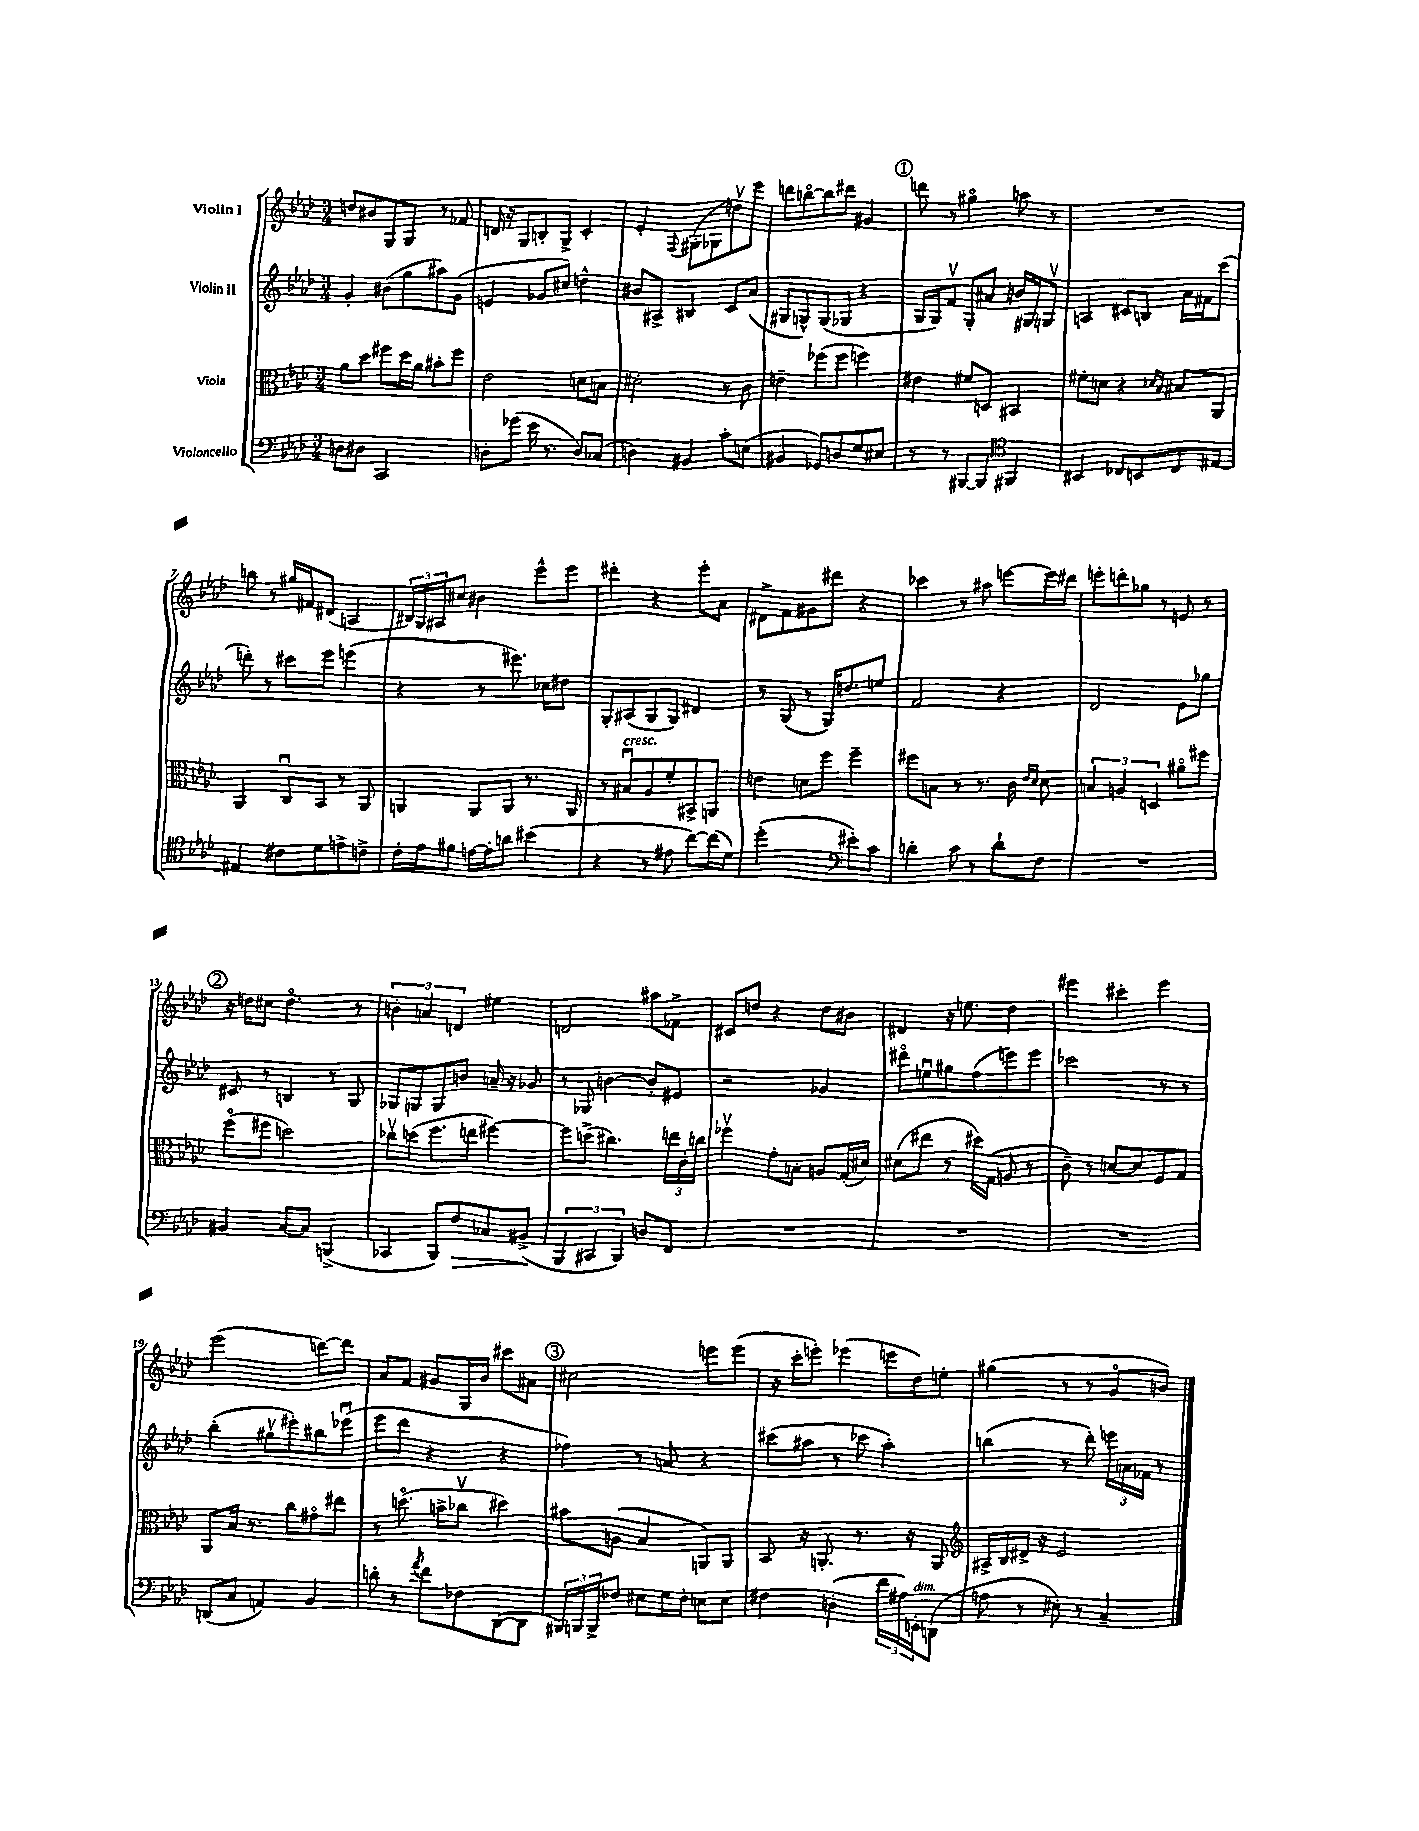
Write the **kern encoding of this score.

**kern	**dynam	**kern	**kern	**kern
*part4	*part4	*part3	*part2	*part1
*staff4	*staff4	*staff3	*staff2	*staff1
*I"Violoncello	*	*I"Viola	*I"Violin II	*I"Violin I
*clefF4	*	*clefC3	*clefG2	*clefG2
*k[b-e-a-d-]	*	*k[b-e-a-d-]	*k[b-e-a-d-]	*k[b-e-a-d-]
*M3/4	*	*M3/4	*M3/4	*M3/4
=1	=1	=1	=1	=1
8Dn\L	.	8a-\L	4g'/	8ddn/L
8D#X\J	.	8dd-\J	.	8b#X/
2CC/	.	8ff#X\L	(8b#X\L	8G/
.	.	16dd-\L	8gg\	8G/J
.	.	16a-\JJ	.	.
.	.	8b#X'\L	8aa#X\)	8r
.	.	8ff#\J	(8g\J	8f-X/
=2	=2	=2	=2	=2
8Dn'\L	.	2e-\	4en/	16dn/
.	.	.	.	16r
(8g-X\J	.	.	.	8G/L
16e-\	.	.	8g-X/L	8Bn'/
8.r	.	.	.	.
.	.	.	8cc#X/J)	8G^/J
8D/L)	.	8dn\L	4ddn^^\	4c'/
(8C-X/J	.	8Bn\J	.	.
=3	=3	=3	=3	=3
4Dn\)	.	2d#X'\	8b#X/L	4e-'/
.	.	.	8A#X^/J	.
.	.	.	.	8qqF/
4BB#X/	.	.	4B#X/	(8G#X'\L
.	.	.	.	8G-X\
8c'\L	.	8r	8c/L	8ddnv\)
(8En\J	.	8c\	(8a-/J	8eee-\J
=4	=4	=4	=4	=4
4BB#X/	.	4en~\	8G#X/L	8dddn\L
.	.	.	8Gn^^/)	[8bbn\
8GG-X/L)	.	(8ff-X\L	(8G/	8bb\]
8Dn/	.	8ff-\J	8G-X/J	8ddd#X\J
8G/	.	4ffn\)	4r	4g#X/
8E#X/J	.	.	.	.
!!LO:REH:place=s1:t=1
=5	=5	=5	=5	=5
8r	.	4e#X\	16G/LL	8dddn\
.	.	.	16G/J)	.
8r	.	.	8fv/J	8r
[8BBB#X/L	.	8f#X/L	8G'/L	4gg#X\
8BBB#/J]	.	8Dn/J	8a#X/J	.
*clefC4	*	*	*	*
4FF#X/	.	4BB#X/	16bn/LL	8aan\
.	.	.	16G#X/J	.
.	.	.	8Gnv/J	8r
=6	=6	=6	=6	=6
4BB#X/	.	8f#X'\L	4An/	2.r
.	.	8dn\J	.	.
8C-X/L	.	4r	8c#X/L	.
8BBn/	.	.	8Bn/J	.
.	.	16qqd-X/LL	.	.
.	.	16qqB-/JJ	.	.
8C-/	.	8B#X/L	16a-\LL	.
.	.	.	16f#X\J	.
[8E#X/J	.	8AA-/J	(8ccc\J	.
!!LO:LB:g=z
=7	=7	=7	=7	=7
4E#X/]	.	4AA-/	8dddn'\)	8bbn\
.	.	.	8r	8r
8c#X\L	.	8Cu/L	8ccc#X\L	16gg#X/LL
.	.	.	.	16f#X/J
8d-\	.	8BB-/J	8eee-\J	(8d#X/J
8en^\	.	8r	(4eeen\	4An/
8cn^\J	.	8AA-/	.	.
=8	=8	=8	=8	=8
16c'\LL	.	4AAn/	4r	24B#X/LL)
.	.	.	.	24G/
16e-\J	.	.	.	.
.	.	.	.	24A#X/J
8f#X\J	.	.	.	8cc#X/J
[16en\LL	.	8AA/L	8r	4b#X\
16e'\J]	.	.	.	.
8an\J	.	8AA/J	8.eee#X\)	.
(4b#X\	.	8.r	.	8eee-^^\L
.	.	.	16cc-X\KL	.
.	.	.	8dd#X\J	8eee-\J
.	.	16AA/	.	.
=9	=9	=9	=9	=9
4r	.	8r	8G'/L	4ddd#X'\
!	!	!LO:TX:a:i:t=cresc.	!	!
.	.	8B#Xu/L	(8A#X/	.
8r	.	8A-/	8G/	4r
8e#X\	.	8f'/	8G/J)	.
[8cc\L)	.	8BB#X^/	4d#X/	8eee-'\L
(16cc\L]	.	8AAn/J	.	8a-\J
16d-\JJ)	.	.	.	.
=10	=10	=10	=10	=10
(2dd-'\	.	4en\	8r	8d#X^\L
.	.	.	(8G/	8f\
.	.	8dn\L	8r	8g#X\
.	.	8ff\J	16G/KL)	8ddd#X\J
.	.	.	8.ddn/	.
*clefF4	*	*	*	*
8e#X'\L)	.	4ff~\	.	4r
8c\J	.	.	8een/J	.
=11	=11	=11	=11	=11
4dn'\	.	8ff#X\L	2f/	4ccc-X\
.	.	8Bn\J	.	.
8c\	.	8r	.	8r
8r	.	8.r	.	8aa#X\
8d`\L	.	.	4r	[8eeen\L
.	.	16c\	.	.
.	.	16qqe-/LL	.	.
.	.	16qqd-/JJ	.	.
8F\J	.	8d-\	.	16eee\L]
.	.	.	.	16ddd#X\JJ
=12	=12	=12	=12	=12
2.r	.	6Bn/	2d-/	8eeen'\L
.	.	.	.	8dddn'\
.	.	6An/	.	.
.	.	.	.	8gg-X\J
.	.	6Dn/	.	.
.	.	.	.	8r
.	.	8a#X\L	8e-\L	8en/
.	.	8ff#X\J	8gg-X\J	8r
!!LO:LB:g=z
!!LO:REH:place=s1:t=2
=13	=13	=13	=13	=13
4BB#X/	.	(8ff\L	8c#X/	16r
.	.	.	.	16ddn\KL
.	.	8ff#X\J	8r	8cc#X\J
[8C/L	.	2ddn\)	4Bn/	4.dd\
8C/J]	.	.	.	.
(4BBBn^/	.	.	8r	.
.	.	.	8G/	8r
=14	=14	=14	=14	=14
4CC-X/	.	8cc-Xv\L	8G-X/L	6bn'\
.	.	(8ddn\J	8Gn/	.
.	.	.	.	6an/
8BBB-/L)	.	8.ff\L	8G/	.
.	.	.	.	6dn/
!	!LO:HP:b	!	!	!
8F/	>	.	8bn/J	.
.	.	16een\Jk	.	.
8C-X/	.	[4ff#X\)	16an~/	4ee#X\
.	.	.	16r	.
(8BB#X^/J	.	.	8g-X/	.
.	]	.	.	.
=15	=15	=15	=15	=15
6BBB-/	.	8ff#\L]	8r	2dn/
.	.	(8ddn^\J	8G-X/	.
6CC#X/	.	.	.	.
.	.	4.cc#X\)	[4bn\	.
6BBB-/)	.	.	.	.
8Dn/L	.	.	8b'/L]	8aa#X\L
8FF/J	.	24een\LL	8e#X/J	8f-X^\J
.	.	24c'\	.	.
.	.	24ccn\JJ	.	.
=16	=16	=16	=16	=16
2.r	.	4ff-Xv\	2r	8c#X/L
.	.	.	.	8ddn/J
.	.	8g'\L	.	4r
.	.	8Bn'\J	.	.
.	.	8An/L	4g-X/	8dd\L
.	.	(16G'/L	.	8b#X\J
.	.	16d#X/JJ)	.	.
=17	=17	=17	=17	=17
2.r	.	(8d#X\L	8ddd#X\L	4d#X/
.	.	8ee#X\J	8eenu\	.
.	.	8r	8gg#X\	16r
.	.	.	.	8.een\
.	.	16dd#X\LL)	(8ff\	.
.	.	(16G\JJ	.	.
.	.	8An/	8eeen\)	4dd-\
.	.	8r	8eee\J	.
=18	=18	=18	=18	=18
2.r	.	8c~\)	2ccc-X\	4eee#X\
.	.	8r	.	.
.	.	[8dn/L	.	4ccc#X'\
.	.	8d/]	.	.
.	.	8F/	8r	4eee#\
.	.	8G/J	8r	.
!!LO:LB:g=z
=19	=19	=19	=19	=19
(8DDn/L	.	8AA-/L	(4bb-'\	(2eee-\
8C/J	.	16B-/Jk	.	.
.	.	8.r	.	.
4AAn/)	.	.	8gg#Xv\L	.
.	.	8cc\L	8eee#X'\)	.
4BB-/	.	8g#X\	8bb#X\	[8dddn\L)
.	.	8ee#X\J	(8eee-Xu\J	8ddd\J]
=20	=20	=20	=20	=20
8dn'\	.	8r	8eee-\L	8a-/L
8r	.	(8.ddn\	8ddd-\J	8f/J
8qa-/	.	.	.	.
8f\L	.	.	4r	8g#X/L
.	.	16bn^\KL	.	.
8F-X\	.	8cc-Xv\J	.	16G/L
.	.	.	.	16b-/JJ
([8DD-\	.	4dd#X\)	4r	8ccc#X\L
8DD-\J]	.	.	.	8a#X\J
!!LO:REH:place=s1:t=3
=21	=21	=21	=21	=21
24BBB#X/LL)	.	8b#X\L	4ff-X\)	2cc#X\
24BBBn/	.	.	.	.
24BBB^/J	.	.	.	.
8F-X/J	.	(8An\J	.	.
8E#X\L	.	4B-/	8r	.
16G\L	.	.	8an/	.
16F-'\JJ	.	.	.	.
8En\L	.	8AAn/L)	4r	8eeen\L
8E\J	.	8AA/J	.	(8eee\J
=22	=22	=22	=22	=22
4F#X\	.	8BB-/	(8ccc#X\L	16r
.	.	.	.	16ccc'\KL
.	.	16r	8aa#X\J	8eeen'\J)
.	.	8.AAn'/	.	.
(4Dn'\	.	.	8r	(4eee-X\
.	.	8.r	8ccc-X\	.
24f\LL	.	.	4aa#'\)	16eeen\LL
24A#X\)	.	.	.	.
.	.	16r	.	16dd-\J)
!LO:TX:a:i:t=dim.	!	!	!	!
24EEn'\J	.	.	.	.
(8DDn\J	.	8AA/	.	8een'\J
=23	=23	=23	=23	=23
*	*	*clefG2	*	*
8An\	.	16A#X^/LL	(4bbn\	(4gg#X\
.	.	16B-/	.	.
8r	.	16d#X^/JJ	.	.
.	.	16r	.	.
8E#X'\)	.	2e-/	8r	8r
8r	.	.	8ddd-'\)	8r
4C~/	.	.	24eeen\LL	8g/L
.	.	.	24an\	.
.	.	.	24f-X\JJ	.
.	.	.	8r	8bn/J)
==	==	==	==	==
*-	*-	*-	*-	*-
